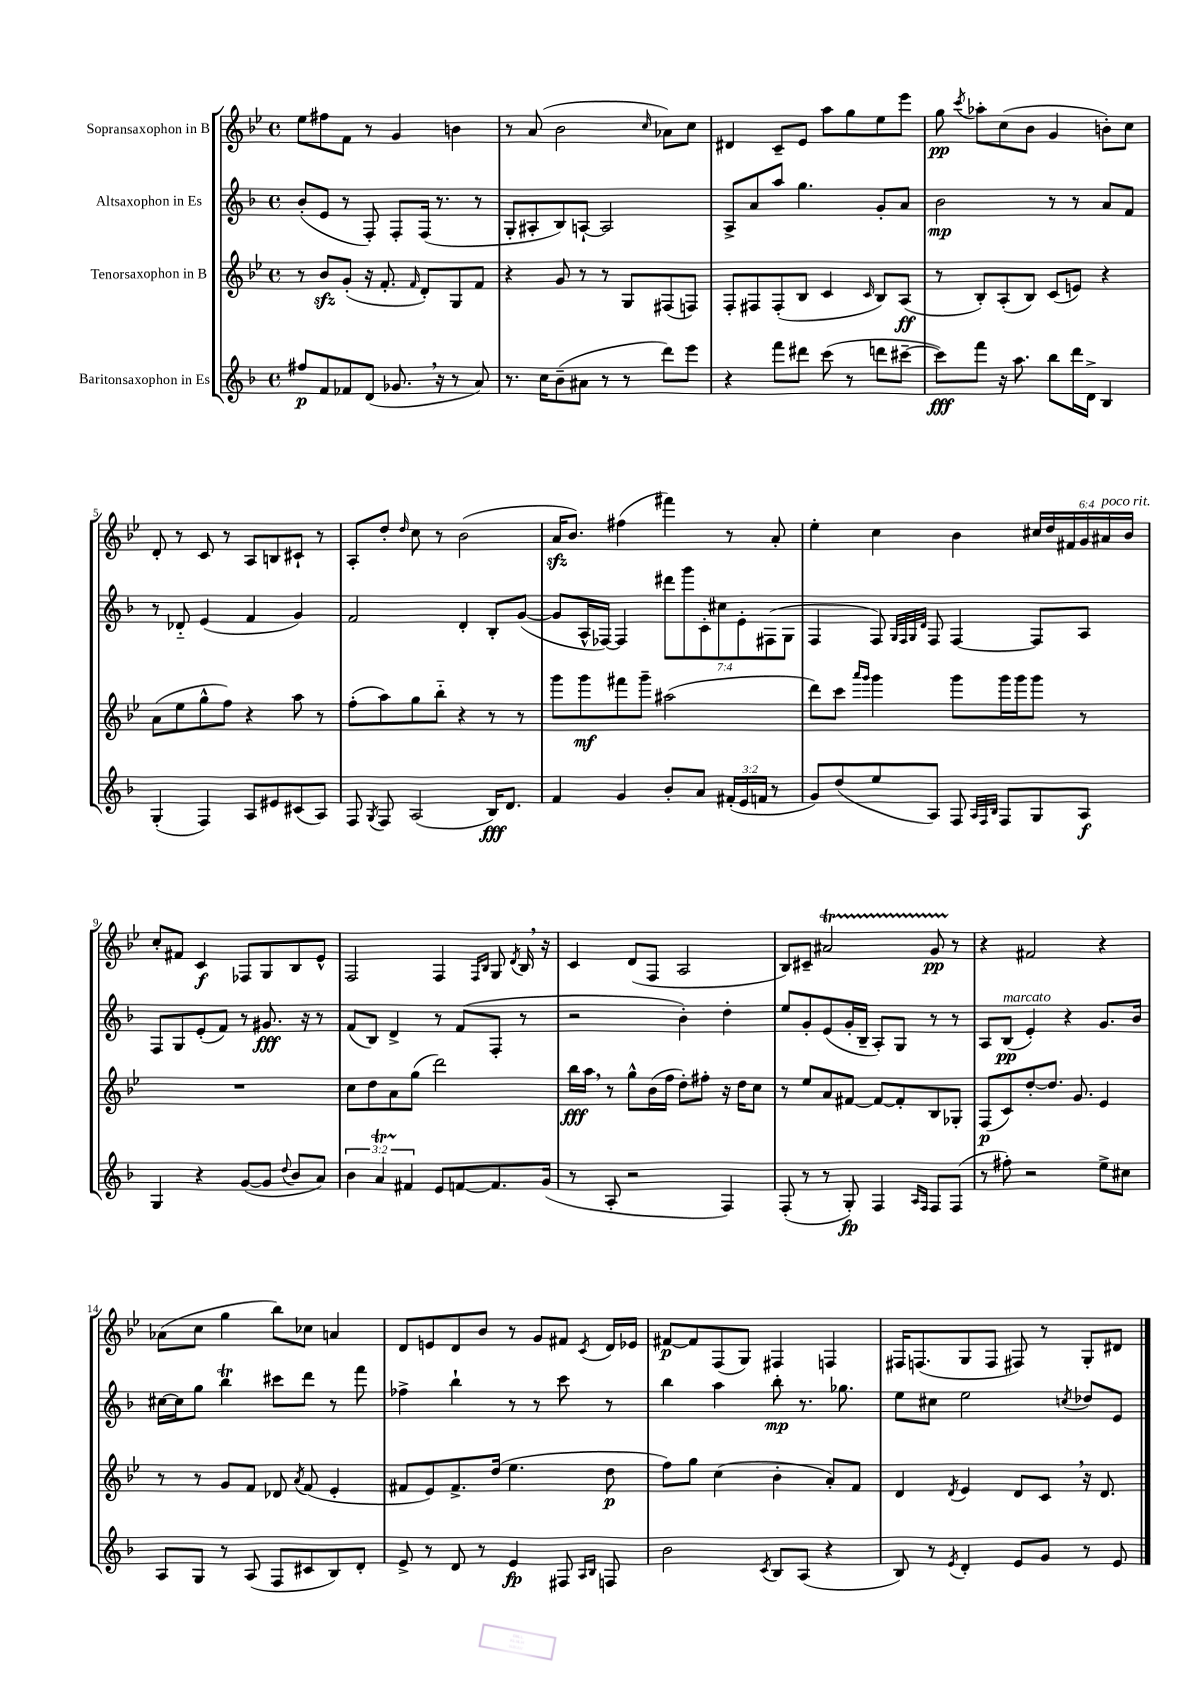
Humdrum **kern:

**kern	**kern	**kern	**kern
*staff4	*staff3	*staff2	*staff1
*clefG2	*clefG2	*clefG2	*clefG2
*k[b-]	*k[b-e-]	*k[b-]	*k[b-e-]
*M4/4	*M4/4	*M4/4	*M4/4
*met(c)	*met(c)	*met(c)	*met(c)
8ff#	8r	(8b-'	8ee-
8f	8b-	8e	8ff#
8f-	(8g'	8r	8f
(8d	16r	8F')	8r
.	8.f'	.	.
8.g-	.	8F'	4g
.	16qqf	.	.
.	8d')	(16F	.
16r	.	8.r	.
8r	8G	.	4b
8a)	8f	8r	.
=	=	=	=
8.r	4r	8G'	8r
.	.	8A#'	(8a
16cc	.	.	.
(8b-~	8g	8B-)	2b-
8a#	8r	[8A`	.
8r	8r	2A]	.
8r	8G	.	.
.	.	.	16qqcc
8ddd)	(8F#	.	8a-)
8eee	8F)	.	8cc
=	=	=	=
4r	8F'	8A^	4d#
.	8F#	8a	.
8fff	(8F#'	8aa	8c~
8ddd#	8B-	4.gg	8e-
(8ccc	4c	.	8aa
8r	.	.	8gg
.	16qqc	.	.
8ddd	8B-)	8g'	8ee-
[8ccc#~	(8A	8a	8eee-
=	=	=	=
8ccc#])	8r	2b-	8gg
.	.	.	8qccc
8fff	8B-')	.	8aa-'
16r	(8A'	.	(8cc
8.aa	.	.	.
.	8B-)	.	8b-
8bb-	(8c	8r	4g
16ddd	8e)	8r	.
16d^	.	.	.
4B-	4r	8a	8b')
.	.	8f	8cc
=	=	=	=
(4G'	(8a	8r	8d'
.	8ee-	8d-'~	8r
4F)	8gg^^	(4e	8c
.	8ff)	.	8r
8A	4r	4f	8A
8e#	.	.	8B
(8c#	8aa	4g)	8c#`
8A)	8r	.	8r
=	=	=	=
8F	(8ff'	2f	8A'
8qG	.	.	.
8F	8aa)	.	8dd'
.	.	.	16qqdd
(2A	8gg	.	8cc
.	8bb-'~	.	8r
.	4r	4d'	(2b-
16B-)	8r	8B-'	.
8.d	.	.	.
.	8r	([8g	.
=	=	=	=
4f	8ggg	8g]	16a
.	.	.	8.b-)
.	8ggg	16A^^	.
.	.	[16F-)	.
4g	8fff#	4F-]	(4ff#
.	8ggg~	.	.
8b-'	(2aa#	14ddd#	4fff#)
.	.	14ggg	.
8a	.	.	.
.	.	14c'	.
.	.	14cc#	.
(24f#'	.	.	8r
.	.	14e'	.
24e	.	.	.
24f	.	.	.
.	.	(14F#	.
8r	.	.	8a'
.	.	14G	.
=	=	=	=
8g)	8ddd)	4F	4ee-'
(8dd	8ccc	.	.
.	16qqaaa	.	.
.	16qqggg	.	.
8ee	4ggg	8F)	4cc
.	.	32qqG	.
.	.	32qqF	.
.	.	32qqG	.
.	.	32qqd	.
8A)	.	8F	.
8F	8ggg	[4F	4b-
32qqA	.	.	.
32qqF	.	.	.
32qqB-	.	.	.
8F	16ggg	.	.
.	16ggg	.	.
8G	8ggg	8F]	24cc#
.	.	.	24dd
.	.	.	24f#
8A	8r	8A	24g
.	.	.	24a#
.	.	.	24b-
=	=	=	=
4G	1r	8F	8cc'
.	.	8G	8f#
4r	.	(8e'	4c
.	.	8f)	.
([8g	.	8r	8F-
8g]	.	8.g#	8G
8qqdd	.	.	.
8b-	.	.	8B-
.	.	16r	.
8a)	.	8r	8e-^^
=	=	=	=
6b-	8cc	(8f	2F
.	8dd	8B-)	.
6a	.	.	.
.	8a	4d^	.
6f#	.	.	.
.	(8gg	.	.
8e	2ddd)	8r	4F
[8f	.	(8f	.
.	.	.	16qqF
.	.	.	16qqB-
8.f]	.	8F'	8G
.	.	.	8qd
.	.	8r	16B-
(16g	.	.	16r
=	=	=	=
8r	16bb-	2r	4c
.	16aa	.	.
8A'	8r	.	.
2r	8gg^^	.	(8d
.	(16b-	.	8F
.	16ff	.	.
.	8dd')	4b-')	2A
.	8ff#'	.	.
4F)	16r	4dd'	.
.	16dd	.	.
.	8cc	.	.
=	=	=	=
(8F'	8r	8ee	8B-)
8r	8ee-	8g'	8c#~
8r	8a	(8e	2a#
8G')	[8f#	16g'	.
.	.	16B-~	.
4F	8f#_	8A')	.
.	8f#']	8G	.
16qqA	.	.	.
16qqF	.	.	.
8F	8B-	8r	8g
(8F	8G-'	8r	8r
=	=	=	=
8r	(8F	8A	4r
8ff#')	8c)	(8B-	.
2r	[8dd'	4e')	2f#
.	8.dd]	.	.
.	.	4r	.
.	8.g	.	.
8ee^	4e-	8.g	4r
8cc#	.	.	.
.	.	16b-	.
=	=	=	=
8A	8r	[16cc#	(8a-
.	.	16cc#]	.
8G	8r	8gg	8cc
8r	8g	4bb-	4gg
(8A	8f	.	.
8F	8d-	8ccc#	8bb-)
.	8qa	.	.
8c#	(8f	8ddd	8cc-
8B-)	4e-'	8r	4a
8d'	.	8fff	.
=	=	=	=
8e^	8f#	4ff-^	8d
8r	8e-)	.	8e
8d	8.f#^	4bb-`	8d
8r	.	.	8b-
.	(16dd	.	.
4e	4.ee-	8r	8r
.	.	8r	8g
8F#	.	8ccc	8f#
16qqA	.	.	.
16qqB-	.	.	8qc
8F	8dd	8r	16d
.	.	.	16e-
=	=	=	=
2b-	8ff)	4bb-	[8f#
.	8gg	.	8f#]
.	(4cc	4aa	(8F
.	.	.	8G)
8qc	.	.	.
8B-	4b-'	8bb-'	4F#
(8A	.	8.r	.
4r	8a')	.	4F
.	.	8.gg-	.
.	8f	.	.
=	=	=	=
8B-)	4d	8ee	16F#
.	.	.	(8.F
8r	.	8cc#	.
8qe	8qd	.	.
4d'	4e-	2ee	8G
.	.	.	8F
8e	8d	.	8F#)
8g	8c	.	8r
.	.	8qcc	.
8r	16r	8dd-	8G'
.	8.d	.	.
8e	.	8e	8d#
==	==	==	==
*-	*-	*-	*-
